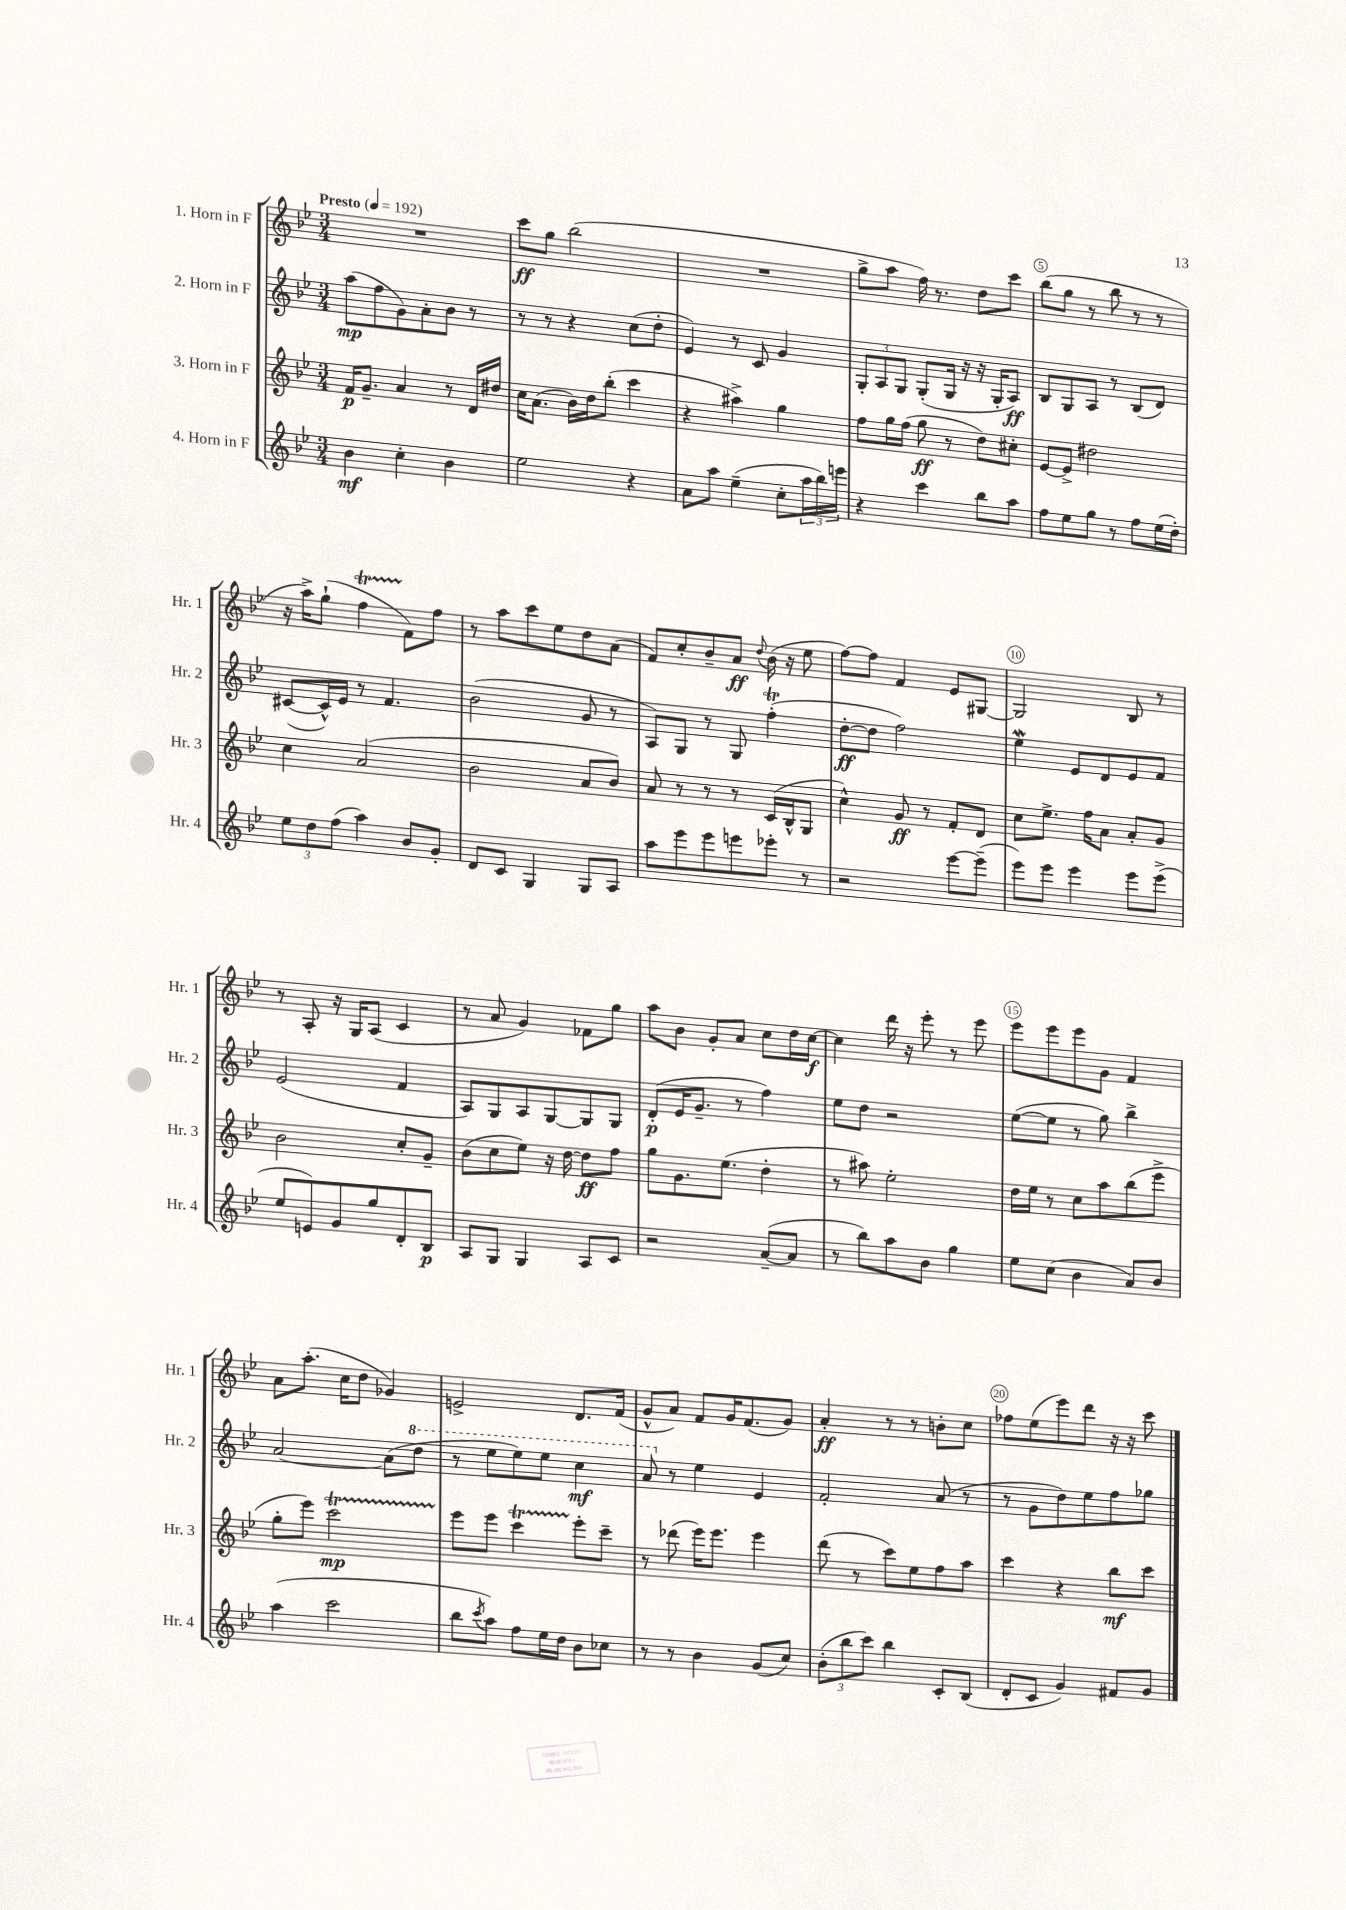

**kern	**dynam	**kern	**dynam	**kern	**dynam	**kern	**dynam
*part4	*part4	*part3	*part3	*part2	*part2	*part1	*part1
*staff4	*staff4	*staff3	*staff3	*staff2	*staff2	*staff1	*staff1
*I"4. Horn in F	*	*I"3. Horn in F	*	*I"2. Horn in F	*	*I"1. Horn in F	*
*I'Hr. 4	*	*I'Hr. 3	*	*I'Hr. 2	*	*I'Hr. 1	*
*clefG2	*	*clefG2	*	*clefG2	*	*clefG2	*
*k[b-e-]	*	*k[b-e-]	*	*k[b-e-]	*	*k[b-e-]	*
*M3/4	*	*M3/4	*	*M3/4	*	*M3/4	*
*MM192	*	*MM192	*	*MM192	*	*MM192	*
=1	=1	=1	=1	=1	=1	=1	=1
!	!	!	!	!	!	!LO:TX:a:B:t=Presto	!
4b-\	mf	16f/KL	p	(8aa\L	mp	2.r	.
.	.	8.g~/J	.	.	.	.	.
.	.	.	.	8ff\	.	.	.
4cc'\	.	4a/	.	8g\)	.	.	.
.	.	.	.	8a'\	.	.	.
4b-\	.	8r	.	8b-\J	.	.	.
.	.	16d/LL	.	8r	.	.	.
.	.	16dd#X/JJ	.	.	.	.	.
=2	=2	=2	=2	=2	=2	=2	=2
2ee-\	.	16cc\KL	.	8r	.	8ccc\L	ff
.	.	(8.a\J	.	.	.	.	.
.	.	.	.	8r	.	8gg\J	.
.	.	16b-\LL)	.	4r	.	(2bb-\	.
.	.	16dd\J	.	.	.	.	.
.	.	(8bb-'\J	.	.	.	.	.
4r	.	4ccc\	.	(8cc\L	.	.	.
.	.	.	.	8dd'\J	.	.	.
=3	=3	=3	=3	=3	=3	=3	=3
8a\L	.	4r	.	4e-/)	.	2.r	.
8aa\J	.	.	.	.	.	.	.
(4ee-~\	.	4aa#X^\)	.	8r	.	.	.
.	.	.	.	8c/	.	.	.
8cc'\L	.	4gg\	.	4g/	.	.	.
24aa\L	.	.	.	.	.	.	.
24bb-\)	.	.	.	.	.	.	.
24eeen\JJ	.	.	.	.	.	.	.
=4	=4	=4	=4	=4	=4	=4	=4
4r	.	8ff\L	.	12G'/L	.	8gg^\L	.
.	.	.	.	12A/	.	.	.
.	.	16gg\L	.	.	.	8aa\J	.
.	.	.	.	12G/J	.	.	.
.	.	(16ff\JJ	.	.	.	.	.
4ccc\	.	8gg\	ff	(8G'/L	.	16ff\)	.
.	.	.	.	.	.	8.r	.
.	.	8r	.	16G/Jk	.	.	.
.	.	.	.	16r	.	.	.
8bb-\L	.	8dd\L)	.	16r	.	8dd\L	.
.	.	.	.	16G'/KL	.	.	.
8aa\J	.	8cc#X'\J	.	8A/J)	ff	8ccc\J	.
=5	=5	=5	=5	=5	=5	=5	=5
8ff\L	.	[8e-/L	.	8B-/L	.	(8bb-\L	.
8ee-\	.	8e-^/J]	.	8G/	.	8gg\J	.
8gg\J	.	2dd#X\	.	8A/J	.	8r	.
8r	.	.	.	8r	.	8bb-\	.
8ff\L	.	.	.	(8B-/L	.	8r	.
(16ee-\L	.	.	.	8d/J)	.	8r	.
16dd'\JJ)	.	.	.	.	.	.	.
!!LO:LB:g=z
=6	=6	=6	=6	=6	=6	=6	=6
12ee-\L	.	4cc\	.	([8c#X/L	.	16r	.
.	.	.	.	.	.	16aa^\KL)	.
12dd\	.	.	.	.	.	.	.
.	.	.	.	16c#^^/L])	.	(8gg`\J	.
(12ff\J	.	.	.	.	.	.	.
.	.	.	.	16e-/JJ	.	.	.
4aa\)	.	(2a/	.	8r	.	4ffT\	.
.	.	.	.	4.f/	.	.	.
8b-/L	.	.	.	.	.	8f\L)	.
8g'/J	.	.	.	.	.	8ff\J	.
=7	=7	=7	=7	=7	=7	=7	=7
8d/L	.	2b-\	.	(2b-\	.	8r	.
8c/J	.	.	.	.	.	8aa\L	.
4G/	.	.	.	.	.	8ccc\	.
.	.	.	.	.	.	8ee-\	.
8G/L	.	8a/L	.	8g/	.	8dd\	.
8A/J	.	8b-/J)	.	8r	.	(8a\J	.
=8	=8	=8	=8	=8	=8	=8	=8
8aa\L	.	8a/	.	8A/L)	.	8f/L)	.
8eee-\	.	8r	.	8G/J	.	8cc'/	.
8eee-\	.	8r	.	8r	.	8b-~/	.
8eeen\	.	8r	.	8G/	.	8a/J	ff
.	.	.	.	.	.	8qqdd/	.
8eee-X'\J	.	(16c/LL	.	(4ffT'\	.	(16b-\	.
.	.	16B-^^/J	.	.	.	16r	.
8r	.	8G/J	.	.	.	8ee-\	.
=9	=9	=9	=9	=9	=9	=9	=9
2r	.	4cc^^\)	.	[8dd'\L	ff	[8ff\L)	.
.	.	.	.	8dd\J]	.	8ff\J]	.
.	.	8g/	ff	2ff\)	.	4f/	.
.	.	8r	.	.	.	.	.
[8eee-\L	.	8f'/L	.	.	.	8e-/L	.
(8eee-~\J]	.	8d/J	.	.	.	[8G#X/J	.
=10	=10	=10	=10	=10	=10	=10	=10
8eee-\L)	.	8cc\L	.	4ee-w\	.	2G#/]	.
8eee-\J	.	8.ee-^\J	.	.	.	.	.
4eee-\	.	.	.	8e-/L	.	.	.
.	.	16ff\KL	.	.	.	.	.
.	.	8a\J	.	8d/	.	.	.
8eee-\L	.	8a'/L	.	8e-/	.	8B-/	.
(8eee-^\J	.	8g/J	.	8f/J	.	8r	.
!!LO:LB:g=z
=11	=11	=11	=11	=11	=11	=11	=11
8ee-/L	.	2b-\	.	(2e-/	.	8r	.
8en/)	.	.	.	.	.	8A'/	.
8g/	.	.	.	.	.	16r	.
.	.	.	.	.	.	16G/KL	.
8gg/	.	.	.	.	.	(8A/J	.
8d'/	.	8cc'/L	.	4f/	.	4c/	.
8B-/J	p	8g~/J	.	.	.	.	.
=12	=12	=12	=12	=12	=12	=12	=12
8A/L	.	(8b-\L	.	8A/L)	.	8r	.
8G/J	.	8cc\	.	8G/	.	8a/	.
4G/	.	8ee-\J)	.	8A/	.	4g/)	.
.	.	16r	.	[8G/	.	.	.
.	.	[16dd\	.	.	.	.	.
8A/L	.	8dd\L]	ff	8G/]	.	8f-X\L	.
8c/J	.	8ff\J	.	8G/J	.	8gg\J	.
=13	=13	=13	=13	=13	=13	=13	=13
2r	.	8gg\L	.	(8d'/L	p	8aa\L	.
.	.	8.g\	.	16e-/K	.	8b-\J	.
.	.	.	.	8.g~/J	.	.	.
.	.	.	.	.	.	8g'/L	.
.	.	(8.ee-\J	.	.	.	.	.
.	.	.	.	8r	.	8a/J	.
([8a~/L	.	4dd'\	.	4ff\)	.	8cc\L	.
8a/J]	.	.	.	.	.	16dd\L	.
.	.	.	.	.	.	[16cc\JJ	f
=14	=14	=14	=14	=14	=14	=14	=14
8r	.	8r	.	8ee-\L	.	4cc\]	.
8bb-\L)	.	8aa#X\)	.	8dd\J	.	.	.
8aa\	.	2ee-'\	.	2r	.	16ddd\	.
.	.	.	.	.	.	16r	.
8b-\J	.	.	.	.	.	8eee-'\	.
4gg\	.	.	.	.	.	8r	.
.	.	.	.	.	.	8eee-\	.
=15	=15	=15	=15	=15	=15	=15	=15
8ee-\L	.	16dd\LL	.	([8ee-\L	.	8eee-\L	.
.	.	16ee-\JJ	.	.	.	.	.
(8cc\J	.	8r	.	8ee-\J]	.	8eee-\	.
4b-\	.	8cc\L	.	8r	.	8eee-\	.
.	.	8aa\	.	8gg\)	.	8g\J	.
8a/L)	.	(8bb-\	.	4bb-^\	.	4f/	.
8b-/J	.	8eee-^\J	.	.	.	.	.
!!LO:LB:g=z
=16	=16	=16	=16	=16	=16	=16	=16
(4aa\	.	8gg'\L	.	[2a/	.	8a\L	.
.	.	8eee-\J)	.	.	.	(8.aa'\J	.
2ccc\	.	2cccT\	mp	.	.	.	.
.	.	.	.	.	.	16cc\KL	.
.	.	.	.	.	.	8dd\J	.
.	.	.	.	(8a\L]	.	4g-X/)	.
*	*	*	*	*8va	*	*	*
.	.	.	.	8ddd\J	.	.	.
=17	=17	=17	=17	=17	=17	=17	=17
8bb-\L	.	8eee-\L	.	8r	.	2en^/	.
8qccc/	.	.	.	.	.	.	.
8aa\J)	.	8eee-\J	.	8eee-\L	.	.	.
8ff\L	.	4cccT\	.	8eee-\)	.	.	.
16ee-\L	.	.	.	8eee-\J	.	.	.
16dd\JJ	.	.	.	.	.	.	.
8b-\L	.	8eee-'\L	.	4ccc\	mf	8.d/L	.
8cc-X\J	.	8ccc~\J	.	.	.	.	.
.	.	.	.	.	.	(16f/Jk	.
=18	=18	=18	=18	=18	=18	=18	=18
8r	.	8r	.	8aa/	.	8g^^/L	.
*	*	*	*	*X8va	*	*	*
8r	.	(8ddd-X\	.	8r	.	8a/J)	.
4b-\	.	16eee-\KL)	.	4ee-\	.	8f/L	.
.	.	8.eee-\J	.	.	.	.	.
.	.	.	.	.	.	16g/K	.
.	.	.	.	.	.	(8.f/	.
(8g/L	.	4eee-\	.	4e-/	.	.	.
8cc/J)	.	.	.	.	.	8g/J)	.
=19	=19	=19	=19	=19	=19	=19	=19
(12b-'\L	.	(8ddd\	.	2f'/	.	4a'/	ff
12bb-\	.	.	.	.	.	.	.
.	.	8r	.	.	.	.	.
12ccc\J)	.	.	.	.	.	.	.
4bb-\	.	8ccc\L)	.	.	.	8r	.
.	.	8ee-\	.	.	.	8r	.
8c'/L	.	8ff\	.	(8a/	.	8bn'\L	.
(8B-/J	.	8aa\J	.	8r	.	8cc\J	.
=20	=20	=20	=20	=20	=20	=20	=20
8d'/L	.	4ccc\	.	8r	.	8ff-X\L	.
8c/J	.	.	.	8g\L	.	(8ee-\	.
4g/)	.	4r	.	8dd\)	.	8eee-\)	.
.	.	.	.	8ee-\	.	8ddd\J	.
8f#X/L	.	8bb-\L	mf	8ff\	.	16r	.
.	.	.	.	.	.	16r	.
8g/J	.	8ccc\J	.	8gg-X\J	.	8ccc\	.
==	==	==	==	==	==	==	==
*-	*-	*-	*-	*-	*-	*-	*-
